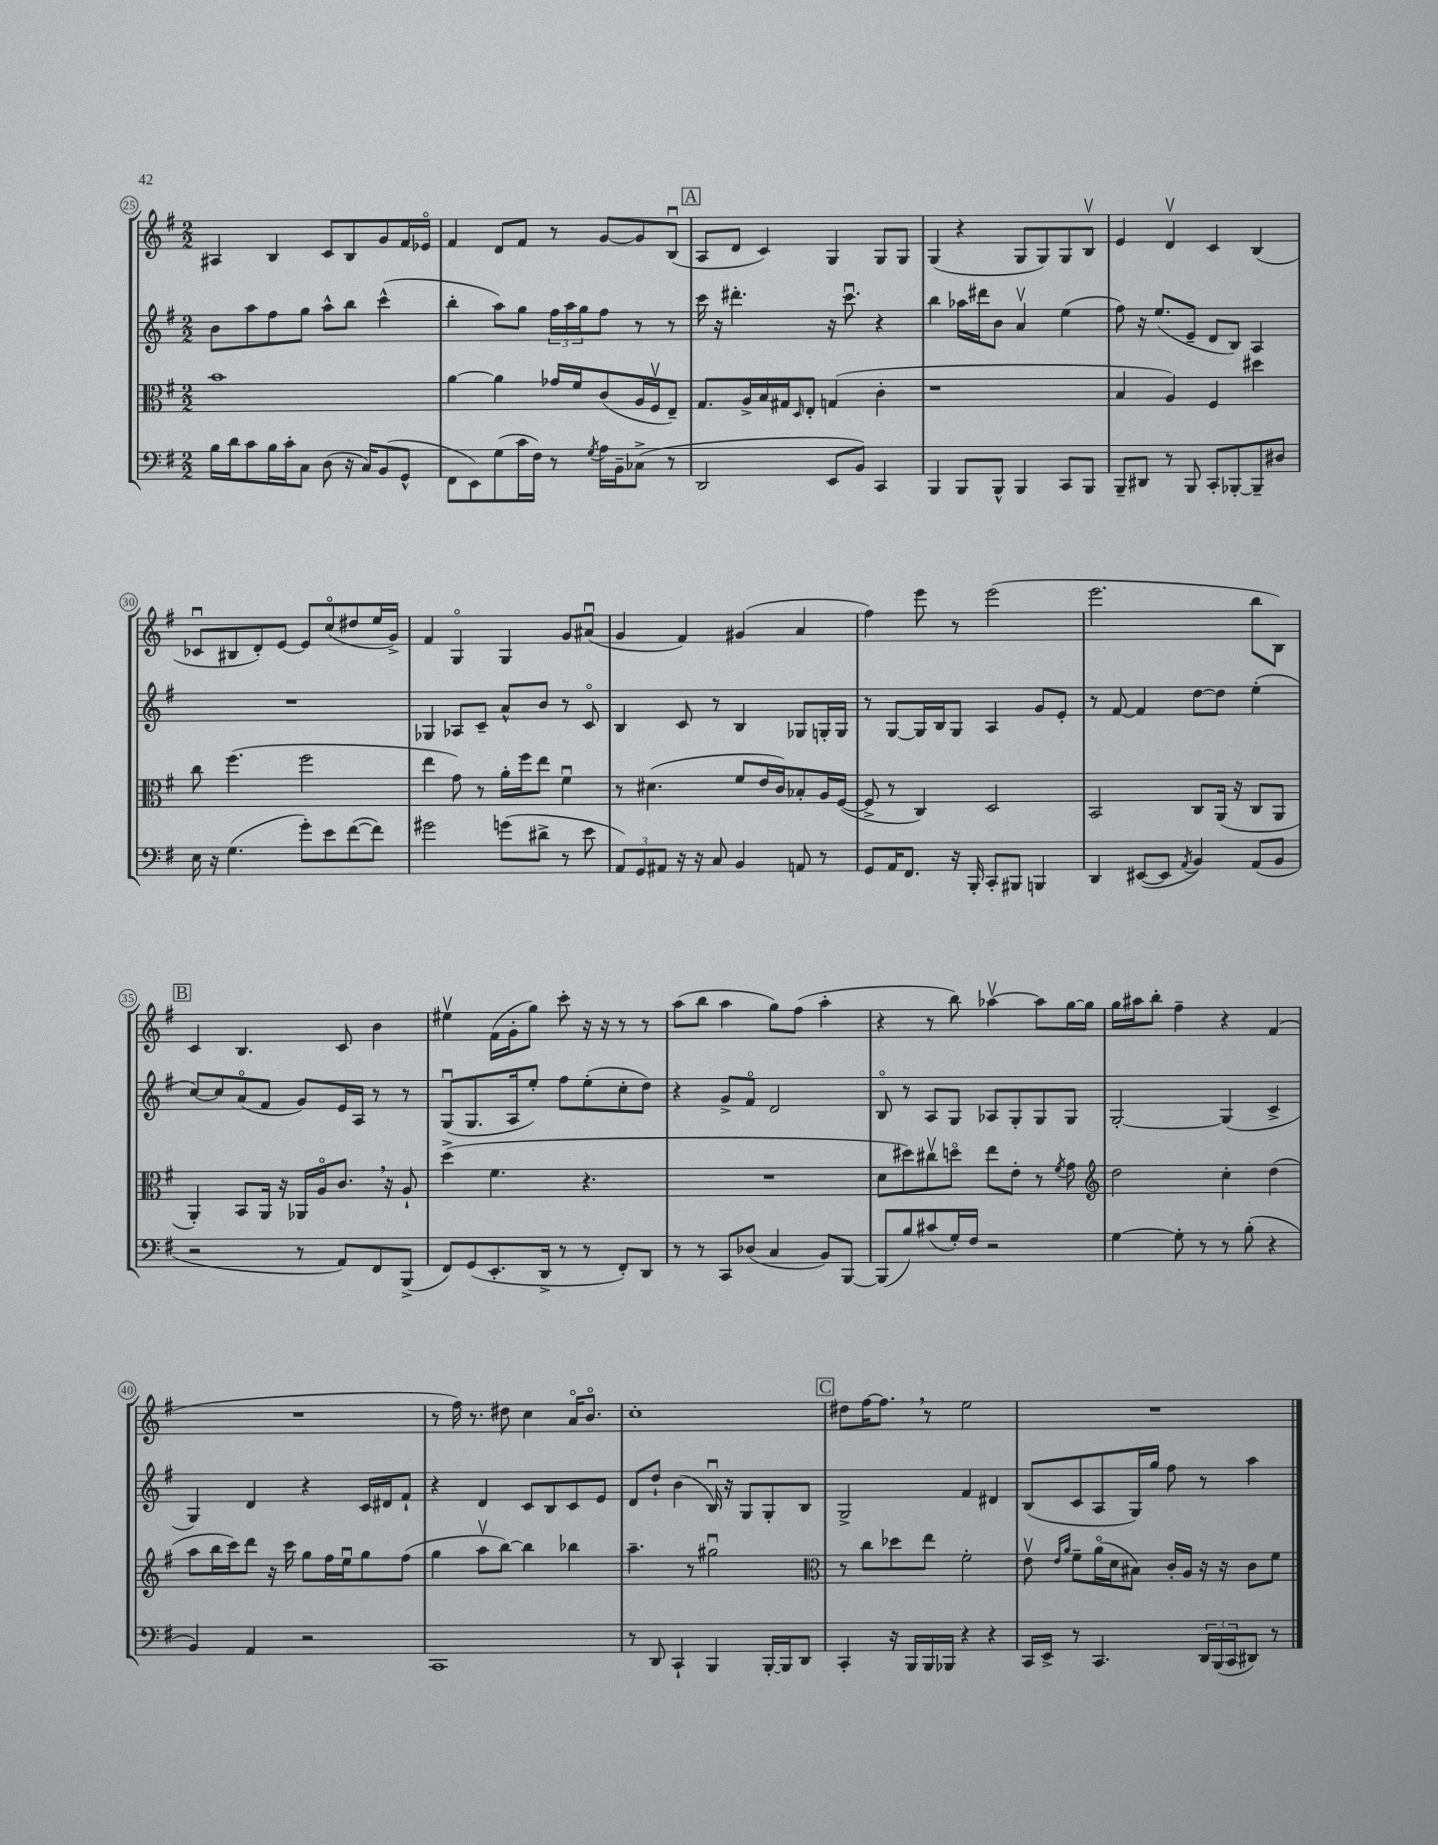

**kern	**kern	**kern	**kern
*part4	*part3	*part2	*part1
*staff4	*staff3	*staff2	*staff1
*clefF4	*clefC3	*clefG2	*clefG2
*k[f#]	*k[f#]	*k[f#]	*k[f#]
*M2/2	*M2/2	*M2/2	*M2/2
=25	=25	=25	=25
16B\LL	1b	8b\L	4A#X/
16d\J	.	.	.
8c\	.	8aa\	.
16B\L	.	8ff#\	4B/
16c'\J	.	.	.
8C\J	.	8gg\J	.
(8D\	.	8aa^^\L	8c/L
16r	.	8bb\J	8B/
16C/KL)	.	.	.
(8BB/	.	(4ccc^^\	8g/
8GG^^/J	.	.	16f#/L
.	.	.	16e-X/JJ
=26	=26	=26	=26
8FF#\L	[4a\	4bb'\	4f#/
8EE\)	.	.	.
(8G\	4a\]	8aa\L)	8d/L
16c\L	.	8gg\J	8f#/J
16F#\JJ)	.	.	.
8r	16g-X/LL	24ff#\LL	8r
.	.	24aa\	.
.	16f#/J	.	.
.	.	24gg\J	.
8qG/	.	.	.
16A\LL	(8c/	8ff#\J	[8g/L
16BB~\J	.	.	.
(8C-X^\J	16A/L	8r	8g/]
.	16F#v/J	.	.
8r	8E~/J)	8r	(8Bu/J
!!LO:REH:place=s1:t=A
=27	=27	=27	=27
2DD/	8.G/L	16ccc\	8A/L
.	.	16r	.
.	.	4.ddd#X'\	8d/J
.	16A^/L	.	.
.	16B/	.	4c/)
.	16G#X/J	.	.
.	16qqD/	.	.
.	8E'/J	.	.
8EE/L	(4Gn/	16r	4G/
.	.	8.cccu\	.
8BB/J)	.	.	.
4CC/	4c'\	4r	8G/L
.	.	.	8G/J
=28	=28	=28	=28
4BBB/	1r	4bb\	(4G/
8BBB/L	.	16aa-X\LL	4r
.	.	16ddd#X\J	.
8BBB^^/J	.	8b\J	.
4BBB/	.	4av/	8G/L
.	.	.	8G/)
8CC/L	.	(4ee\	8G/
8BBB/J	.	.	8Bv/J
=29	=29	=29	=29
8BBB~/L	4B/	8ff#\)	4e/
8DD#X/J	.	16r	.
.	.	(8.ee/L	.
8r	4A/)	.	4dv/
8BBB/	.	8e~/J	.
8CC'/L	4F#/	8d/L	4c/
[8BBB-X'/	.	8B/J)	.
8BBB-~/]	4dd#X\	4A/	(4B/
8D#X/J	.	.	.
!!LO:LB:g=z
=30	=30	=30	=30
16E\	8cc\	1r	8c-Xu/L
16r	.	.	.
(4.G\	(4.ff#\	.	8B#X/
.	.	.	8d'/)
.	.	.	[8e/J
8g'\L)	2ff#\	.	8e/L]
8e\	.	.	(8cc/
([8f#\	.	.	8dd#X/
8f#\J])	.	.	16ee/L
.	.	.	16g^/JJ)
=31	=31	=31	=31
2g#X\	4ee\	4G-X/	4f#/
.	8g\)	8A-X/L	4G/
.	8r	8c~/J	.
(8gn\L	16a'\LL	8a^^/L	4G/
.	16ff#\J	.	.
8d#X^\J	8ee\J	8b/J	.
8r	4f#u\	8r	8g/L
8e\	.	8c/	(8a#Xu/J
=32	=32	=32	=32
12AA/L)	8r	4B/	4g/
12GG/	.	.	.
.	(4.d#X\	.	.
12AA#X/J	.	.	.
16r	.	8c/	4f#/)
16r	.	.	.
8C/	.	8r	.
4BB/	8f#/L	4B/	(4g#X/
.	16e/L	.	.
.	16c/J)	.	.
8AAn/	8B-X'/	8G-X/L	4a/
8r	16A/L	16Gn'/L	.
.	([16F#/JJ	16G/JJ	.
=33	=33	=33	=33
8GG/L	8F#^/]	8r	4ff#\)
16AA/K	8r	[8G/L	.
8.FF#/J	.	.	.
.	4C/)	16G/L]	8eee\
.	.	16B/J	.
16r	.	8G/J	8r
16BBB'/	.	.	.
8CC'/L	2D/	4A/	(2eee\
8BBB#X/J	.	.	.
4BBBn/	.	8g/L	.
.	.	8e'/J	.
=34	=34	=34	=34
4DD/	2BB/	8r	2.eee\
.	.	[8f#/	.
([8EE#X/L	.	4f#/]	.
8EE#/J]	.	.	.
8qAA/	.	.	.
4BB/)	8C/L	[8dd\L	.
.	(16AA/Jk	8dd\J]	.
.	16r	.	.
(8AA/L	8C/L	(4ee'\	8bb\L
8BB/J	8AA/J	.	8B\J)
!!LO:LB:g=z
!!LO:REH:place=s1:t=B
=35	=35	=35	=35
2r	4AA'/)	[8cc/L)	4c/
.	.	8cc/]	.
.	8BB/L	(8a/	4.B/
.	16AA/Jk	8f#/J	.
.	16r	.	.
8r	16AA-X/LL	8g/L)	.
.	16A/J	.	.
8AA/L)	8.c,/J	16e/L	8c/
.	.	16A/JJ	.
8FF#/	.	8r	4b\
.	16r	.	.
(8BBB^/J	8A`/	8r	.
=36	=36	=36	=36
8FF#/L)	(4dd^\	(8Gu/L	4ee#Xv\
(8GG/	.	8.G/	.
8.EE'/	4.f#\	.	(16f#\LL
.	.	16A/k	16g'\J
.	.	8ee'/J)	8gg\J)
16DD^/Jk	.	.	.
8r	.	8ff#\L	8ccc'\
8r	4.r	(8ee'\	16r
.	.	.	16r
8FF#'/L)	.	8cc'\	8r
8DD/J	.	8dd\J)	8r
=37	=37	=37	=37
8r	1r	4r	(8aa\L
8r	.	.	8bb\J
8CC/L	.	8g^/L	4aa\
(8D-X/J	.	8f#/J	.
4C/	.	2d/	8gg\L)
.	.	.	(8ff#\J
8BB/L)	.	.	4aa'\
[8BBB/J	.	.	.
=38	=38	=38	=38
(8BBB/L]	8d\L	8B/	4r
8B/)	8dd#X\)	8r	.
(8c#X/	8cc#Xv\	8A/L	8r
16G'/L)	8ddn\J	8G/J	8bb\)
16F#/JJ	.	.	.
2r	8ee\L	8A-X/L	[4aa-Xv\
.	8e'\J	8G'/	.
.	8r	8G/	8aa-\L]
.	8qf#/	.	.
.	8g\	8G/J	[16gg\L
.	.	.	16gg\JJ]
=39	=39	=39	=39
*	*clefG2	*	*
[4G\	2dd\	[2G'/	16gg\LL
.	.	.	16aa#X\J
.	.	.	8bb'\J
8G'\]	.	.	4ff#~\
8r	.	.	.
8r	4cc'\	(4G/]	4r
(8B'\	.	.	.
4r	(4dd\	4c^/	(4f#/
!!LO:LB:g=z
=40	=40	=40	=40
4BB/)	8aa\L	4G/)	1r
.	16bb\L	.	.
.	16ccc\J)	.	.
4AA/	8ddd\J	4d/	.
.	16r	.	.
.	16ccc\	.	.
2r	8gg\L	4r	.
.	16ff#\L	.	.
.	16eeu\J	.	.
.	8gg\	16c/LL	.
.	.	16d#X/J	.
.	(8ff#\J	8f#`/J	.
=41	=41	=41	=41
1CC	4gg\	4r	8r
.	.	.	16ff#\)
.	.	.	8.r
.	8aav\L	4d/	.
.	[8bb\J)	.	8dd#X\
.	4bb\]	8c/L	4cc\
.	.	8B/	.
.	4bb-X\	8c/	16a/KL
.	.	.	8.b/J
.	.	8e/J	.
=42	=42	=42	=42
8r	4.aa~\	8d/L	1cc'
8DD/	.	8dd`/J	.
4CC`/	.	(4b\	.
.	8r	.	.
4BBB/	2gg#Xu\	16Bu/)	.
.	.	16r	.
.	.	8G/L	.
[16BBB'/LL	.	8G'/	.
16BBB/J]	.	.	.
8DD/J	.	8B/J	.
!!LO:REH:place=s1:t=C
=43	=43	=43	=43
*	*clefC3	*	*
4CC'/	8r	2G^/	8dd#X\L
.	8cc\L	.	[16ff#\K
.	.	.	8.ff#,\J]
16r	8dd-X\	.	.
16BBB/LL	.	.	.
16BBB/	8ee\J	.	8r
16BBB-X/JJ	.	.	.
4r	2f#'\	4f#/	2ee\
4r	.	4d#X/	.
=44	=44	=44	=44
16CC/LL	8ev\	(8B/L	1r
16EE^/JJ	.	.	.
.	16qqe/LL	.	.
.	16qqa/JJ	.	.
8r	8f#~\L	8c/	.
4.CC/	(16a\L	8A/	.
.	16d\J	.	.
.	8B#X\J)	16G/L)	.
.	.	16gg/JJ	.
.	16c'/LL	8ff#\	.
.	16A/JJ	.	.
24DD/LL	16r	8r	.
(24BBB/	.	.	.
.	16r	.	.
24CC/J	.	.	.
8DD#X/J)	8c\L	4aa\	.
8r	8f#\J	.	.
==	==	==	==
*-	*-	*-	*-
